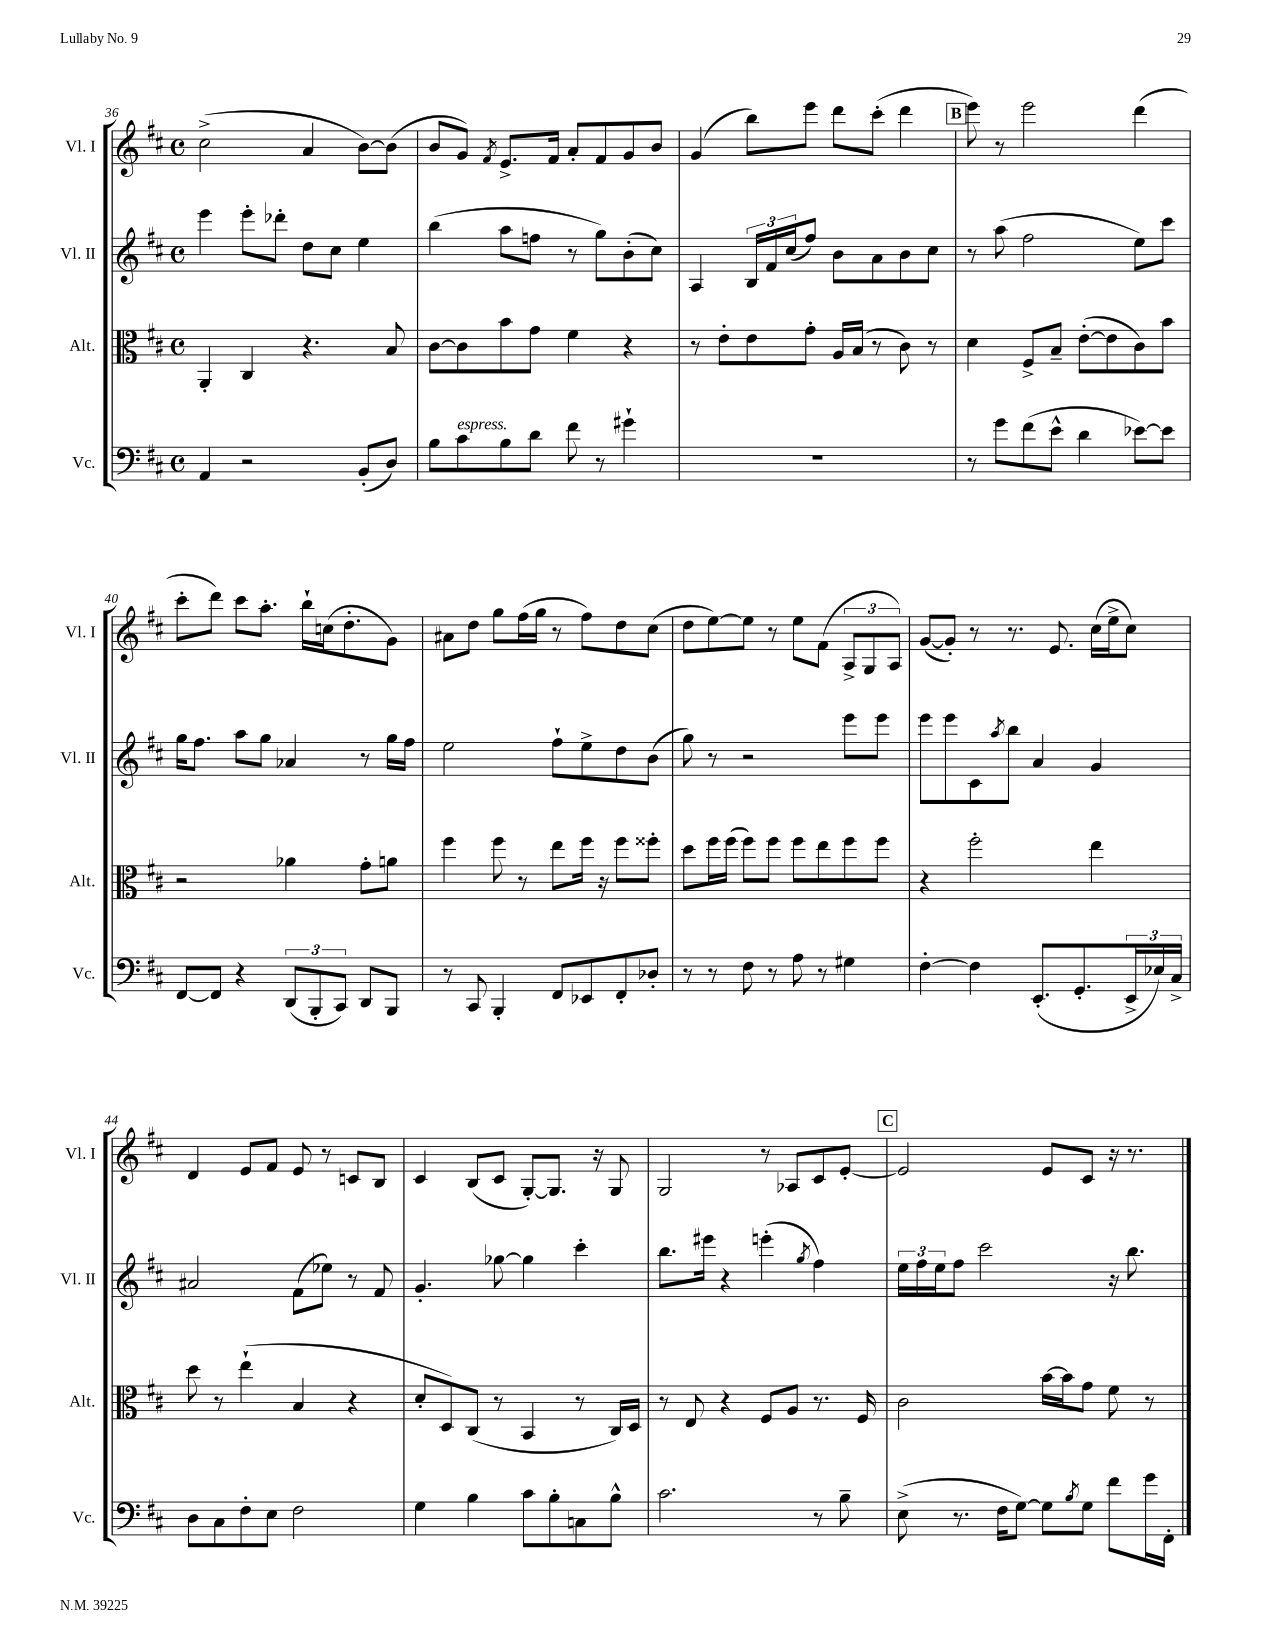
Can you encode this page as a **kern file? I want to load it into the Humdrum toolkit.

**kern	**kern	**kern	**kern
*staff4	*staff3	*staff2	*staff1
*clefF4	*clefC3	*clefG2	*clefG2
*k[f#c#]	*k[f#c#]	*k[f#c#]	*k[f#c#]
*M4/4	*M4/4	*M4/4	*M4/4
*met(c)	*met(c)	*met(c)	*met(c)
4AA	4AA'	4eee	(2cc#^
2r	4C#	8eee'	.
.	.	8ddd-'	.
.	4.r	8dd	4a
.	.	8cc#	.
(8BB'	.	4ee	[8b)
8D)	8B	.	(8b]
=	=	=	=
8B	[8c#	(4bb	8b
8c#	8c#]	.	8g)
.	.	.	8qf#
8B	8b	8aa	8.e^
8d	8g	8ff	.
.	.	.	16f#
8f#	4f#	8r	8a'
8r	.	8gg)	8f#
4g#`	4r	(8b'	8g
.	.	8cc#)	8b
=	=	=	=
1r	8r	4A	(4g
.	8e'	.	.
.	8e	24B	8bb)
.	.	24f#	.
.	.	(24cc#	.
.	8g'	8ff#)	8eee
.	16A	8b	8ddd
.	(16B	.	.
.	8r	8a	(8ccc#'
.	8c#)	8b	4ddd
.	8r	8cc#	.
=	=	=	=
8r	4d	8r	8eee)
8g	.	(8aa	8r
(8f#	8F#^	2ff#	2eee
8e^^	8B~	.	.
4d	([8e'	.	.
.	8e]	.	.
[8e-)	8c#)	8ee)	(4ddd
8e-]	8b	8ccc#	.
=	=	=	=
[8FF#	2r	16gg	8ccc#'
.	.	8.ff#	.
8FF#]	.	.	8ddd)
4r	.	8aa	8ccc#
.	.	8gg	8.aa'
(12DD	4a-	4a-	.
.	.	.	16bb`
12BBB'	.	.	.
.	.	.	(16cc
12CC#)	.	.	.
.	.	.	8.dd'
8DD	8g'	8r	.
8BBB	8a	16gg	8g)
.	.	16ff#	.
=	=	=	=
8r	4ff#	2ee	8a#
8CC#	.	.	8dd
4BBB'	8ff#	.	8gg
.	8r	.	(16ff#
.	.	.	16gg
8FF#	8ee	8ff#`	8r
8EE-	16ff#	8ee^	8ff#)
.	16r	.	.
8FF#'	8ff#	8dd	8dd
8D-'	8ff##'	(8b	(8cc#
=	=	=	=
8r	8dd	8gg)	8dd
8r	16ff#	8r	[8ee)
.	(16ff#	.	.
8F#	8ff#)	2r	8ee]
8r	8ff#	.	8r
8A	8ff#	.	8ee
8r	8ee	.	(8f#
4G#	8ff#	8eee	12A^
.	.	.	12G
.	8ff#	8eee	.
.	.	.	12A)
=	=	=	=
[4F#'	4r	8eee	([8g
.	.	8eee	8g'])
4F#]	2ff#'	8c#	8r
.	.	8qaa	.
.	.	8bb	8.r
(8.EE'	.	4a	.
.	.	.	8.e
8.GG'	.	.	.
.	4ee	4g	(16cc#
.	.	.	16ee^
24EE^	.	.	8cc#)
24E-)	.	.	.
24C#^	.	.	.
=	=	=	=
8D	8dd	2a#	4d
8C#	8r	.	.
8F#'	(4ee`	.	8e
8E	.	.	8f#
2F#	4B	(8f#	8e
.	.	8ee-)	8r
.	4r	8r	8c
.	.	8f#	8B
=	=	=	=
4G	8d'	4.g'	4c#
.	8D)	.	.
4B	(8C#	.	(8B
.	8r	[8gg-	8c#
8c#	4BB	4gg-]	[8G')
8B'	.	.	8.G]
8C	8r	4ccc#'	.
.	.	.	16r
8B^^	16C#)	.	8G
.	16D	.	.
=	=	=	=
2.c#	8r	8.bb	2G
.	8E	.	.
.	.	16eee#	.
.	4r	4r	.
.	8F#	(4eee'	8r
.	8A	.	8A-
.	.	8qgg	.
8r	8.r	4ff#)	8c#
8B~	.	.	[8e'
.	16F#	.	.
=	=	=	=
(8E^	2c#	24ee	2e]
.	.	24ff#	.
.	.	24ee	.
8.r	.	8ff#	.
.	.	2ccc#	.
16F#	.	.	.
[8G)	.	.	.
8G]	[16b	.	8e
.	16b]	.	.
8qB	.	.	.
8G	8g	.	8c#
8f#	8f#	16r	16r
.	.	8.bb	8.r
16g	8r	.	.
16FF#'	.	.	.
==	==	==	==
*-	*-	*-	*-
